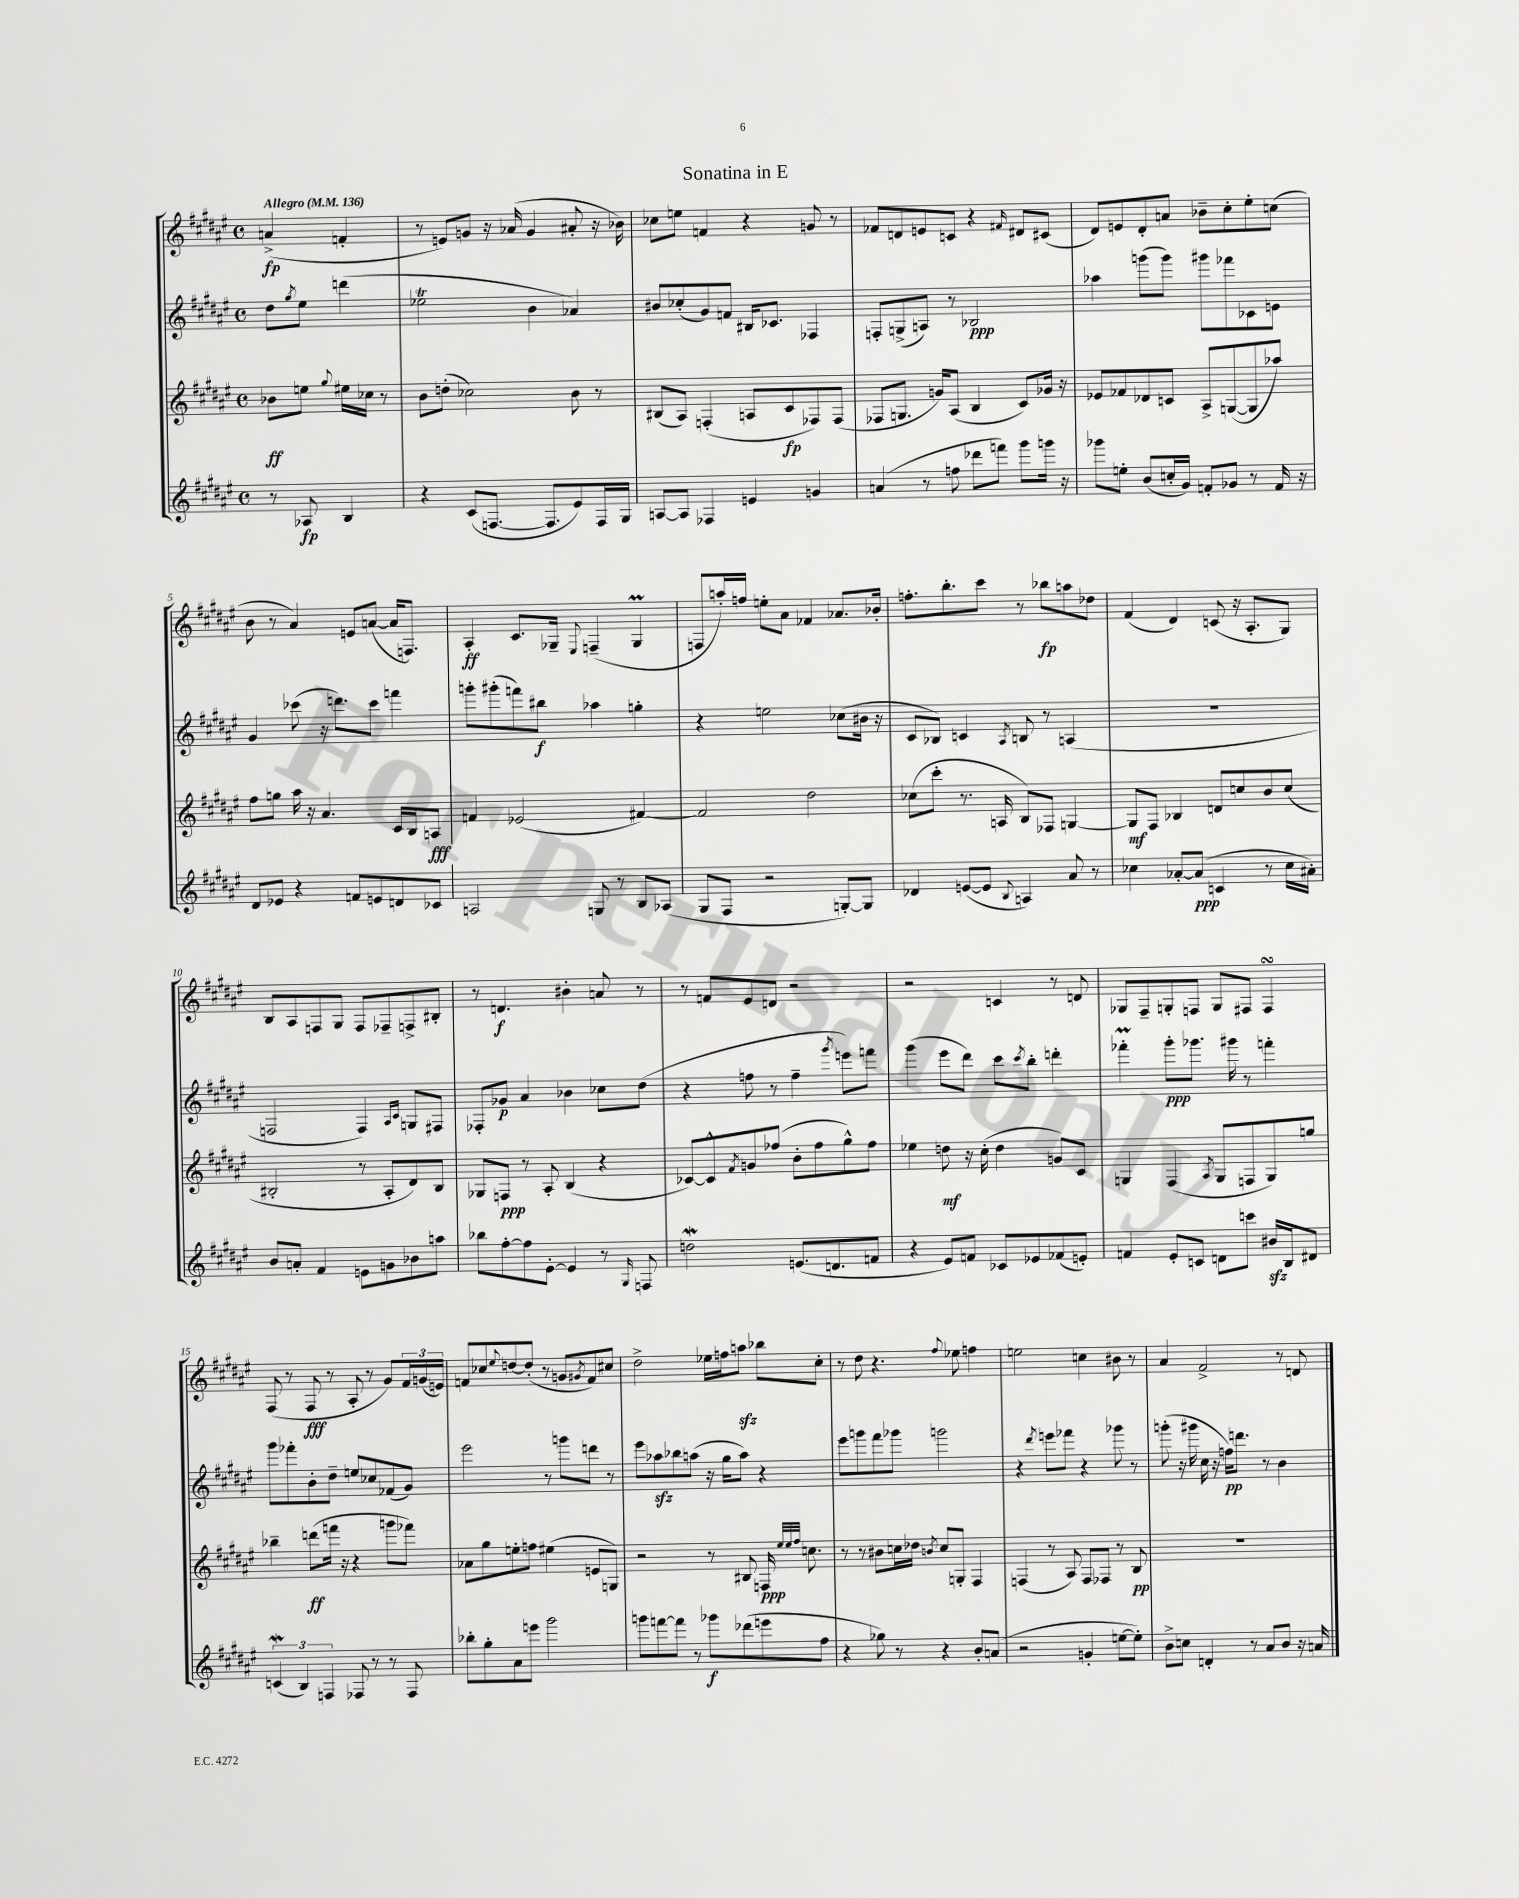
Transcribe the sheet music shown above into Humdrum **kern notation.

**kern	**dynam	**kern	**dynam	**kern	**dynam	**kern	**dynam
*part4	*part4	*part3	*part3	*part2	*part2	*part1	*part1
*staff4	*staff4	*staff3	*staff3	*staff2	*staff2	*staff1	*staff1
*clefG2	*	*clefG2	*	*clefG2	*	*clefG2	*
*k[f#c#g#d#a#e#]	*	*k[f#c#g#d#a#e#]	*	*k[f#c#g#d#a#e#]	*	*k[f#c#g#d#a#e#]	*
*M4/4	*	*M4/4	*	*M4/4	*	*M4/4	*
*met(c)	*	*met(c)	*	*met(c)	*	*met(c)	*
*MM136	*	*MM136	*	*MM136	*	*MM136	*
=	=	=	=	=	=	=	=
!	!	!	!	!	!	!LO:TX:a:B:t=Allegro	!
8r	.	8b-X\L	ff	8dd#\L	.	(4an^/	fp
.	.	.	.	8qgg#/	.	.	.
8A-X/	fp	8een\J	.	8ee#\J	.	.	.
.	.	8qqgg#/	.	.	.	.	.
4B/	.	16ee#X\LL	.	(4dddn\	.	4fn'/	.
.	.	16cc-X\JJ	.	.	.	.	.
.	.	8r	.	.	.	.	.
=1	=1	=1	=1	=1	=1	=1	=1
4r	.	8b\L	.	2ee-XT\	.	8r	.
.	.	(8ddn'\J	.	.	.	8en/L)	.
(8c#/L	.	2cc-X\)	.	.	.	8gn/J	.
[8.Fn/J	.	.	.	.	.	16r	.
.	.	.	.	.	.	(16a-X/	.
.	.	.	.	4b\	.	4g/	.
8.F/L]	.	.	.	.	.	.	.
8e#/)	.	8b\	.	4a-X/)	.	8a#X'/	.
16F/L	.	8r	.	.	.	16r	.
16G#/JJ	.	.	.	.	.	16b-X\)	.
=2	=2	=2	=2	=2	=2	=2	=2
[8An/L	.	(8B#X/L	.	8b#X/L	.	8cc-X\L	.
8A/J]	.	8A#/J)	.	(8cc-X'/	.	8een\J	.
4F-X/	.	(4Fn'/	.	8g#/)	.	4fn/	.
.	.	.	.	8fn/J	.	.	.
4en/	.	8An/L	.	16B#X/KL	.	4r	.
.	.	.	.	8.c-X/J	.	.	.
.	.	8c#/	fp	.	.	.	.
4gn/	.	8F-X/)	.	4F-X/	.	8gn/	.
.	.	(8F-/J	.	.	.	8r	.
=3	=3	=3	=3	=3	=3	=3	=3
(4an/	.	8F-X/L	.	8Fn'/L	.	8f-X/L	.
.	.	8.Gn/J	.	(8Gn^/	.	8dn/	.
8r	.	.	.	8An/J)	.	8en/	.
.	.	16gn/KL)	.	.	.	.	.
8ffn\	.	(8A#/J	.	8r	.	8cn/J	.
8ddd-X\L	.	4B/	.	2B-X/	ppp	4r	.
8fffn\J)	.	.	.	.	.	.	.
.	.	.	.	.	.	16qqf#X/	.
8ggg#\L	.	8c#/L)	.	.	.	8d#X/L	.
16gggn\Jk	.	16g-X/Jk	.	.	.	(8c#X/J	.
16r	.	16r	.	.	.	.	.
=4	=4	=4	=4	=4	=4	=4	=4
8ggg-X\L	.	8e-X/L	.	4aa-X\	.	8d#/L)	.
8een'\J	.	8f-X/	.	.	.	8en/	.
(8b/L	.	8d-X/	.	(8gggn\L	.	8d#'/	.
16ccn'/L	.	8cn/J	.	8ggg\J)	.	8an/J	.
16g#/JJ)	.	.	.	.	.	.	.
8fn'/L	.	8A#^/L	.	8ggg#X\L	.	8b-X~\L	.
8g-X/J	.	([8Gn/	.	8fff-X\	.	8cc#'\	.
8r	.	8G/]	.	8c-X\	.	8ee#'\	.
16f/	.	8aa-X/J)	.	8en\J	.	(8ccn\J	.
16r	.	.	.	.	.	.	.
!!LO:LB:g=z
=5	=5	=5	=5	=5	=5	=5	=5
8d#/L	.	8ff#\L	.	4g#/	.	8b\	.
8e-X/J	.	8ggn\J	.	.	.	8r	.
4r	.	16aa#\	.	(8ccc-X\	.	4a#/)	.
.	.	16r	.	.	.	.	.
.	.	4.a#/	.	16r	.	.	.
.	.	.	.	8.dddn\L)	.	.	.
8fn/L	.	.	.	.	.	8en/L	.
8en/	.	.	.	8ccc-\J	.	([8an/J	.
8dn/	.	16c#/LL	.	4fffn\	.	16a/KL]	.
.	.	16B/J	.	.	.	8.Fn/J)	.
8c-X/J	.	8An/J	fff	.	.	.	.
=6	=6	=6	=6	=6	=6	=6	=6
2An/	.	4fn/	.	8gggn'\L	.	4A#'/	ff
.	.	.	.	(8ggg#X'\	.	.	.
.	.	(2e-X/	.	8fffn\)	.	8.c#/L	.
.	.	.	.	8bb#X\J	f	.	.
.	.	.	.	.	.	16G-X~/Jk	.
.	.	.	.	.	.	8qqE#/	.
8Gn/	.	.	.	4aa-X\	.	(4Fn~/	.
8r	.	.	.	.	.	.	.
8B/L	.	[4f#X/)	.	4ggn'\	.	4G-M/	.
(8A-X/J	.	.	.	.	.	.	.
=7	=7	=7	=7	=7	=7	=7	=7
8G#/L	.	2f#/]	.	4r	.	8Fn/L	.
8F#/J	.	.	.	.	.	16aan'/L)	.
.	.	.	.	.	.	16ffn/JJ	.
2r	.	.	.	2een\	.	8een'\L	.
.	.	.	.	.	.	8a#\J	.
.	.	2dd#\	.	.	.	4f-X/	.
[8Gn'/L)	.	.	.	(8cc-X\L	.	8.a-X/L	.
8G/J]	.	.	.	16b#X\Jk	.	.	.
.	.	.	.	16r	.	16b-X'/Jk	.
=8	=8	=8	=8	=8	=8	=8	=8
4d-X/	.	(8cc-X\L	.	8c#/L	.	8.ffn'\L	.
.	.	8ccc#'\J	.	8B-X/J)	.	.	.
.	.	.	.	.	.	8.bb'\	.
([8en/L	.	8.r	.	4cn/	.	.	.
8e/J]	.	.	.	.	.	8ccc#\J	.
.	.	16An/	.	.	.	.	.
8qqB/	.	.	.	8qA#/	.	.	.
4An/)	.	8B/L)	.	8Bn/	.	8r	.
.	.	8F-X/J	.	8r	.	8bb-X\L	fp
8a#/	.	[4Gn/	.	(4An/	.	8aan\	.
8r	.	.	.	.	.	8dd-X\J	.
=9	=9	=9	=9	=9	=9	=9	=9
4cc-X\	.	8G/L]	mf	1r	.	(4f#/	.
.	.	8F#/J	.	.	.	.	.
[8a-X'/L	.	4B-X/	.	.	.	4d#/)	.
(8a-/J]	ppp	.	.	.	.	.	.
4cn/	.	8dn/L	.	.	.	(8cn/	.
.	.	8ccn/	.	.	.	16r	.
.	.	.	.	.	.	8.A#'/L	.
8r	.	8b/	.	.	.	.	.
16cc-\LL	.	(8cc/J	.	.	.	8G#/J)	.
16a#X'\JJ)	.	.	.	.	.	.	.
!!LO:LB:g=z
=10	=10	=10	=10	=10	=10	=10	=10
8b/L	.	2B#X'/	.	2Fn/	.	8B/L	.
8an'/J	.	.	.	.	.	8A#/	.
4f#/	.	.	.	.	.	8Fn/	.
.	.	.	.	.	.	8G#/J	.
8en\L	.	8r	.	4F/)	.	8F/L	.
8gn\	.	8A#'/L	.	.	.	8F-X~/	.
.	.	.	.	16qqA#/LL	.	.	.
.	.	.	.	16qqc#/JJ	.	.	.
8b-X\	.	8d#/)	.	8Gn/L	.	8Fn^/	.
8aan\J	.	8B#/J	.	8F#X/J	.	8B#X'/J	.
=11	=11	=11	=11	=11	=11	=11	=11
8bb-X\L	.	8G-X/L	.	8F-X'/L	.	8r	.
[8ff#'\	.	8Fn/J	ppp	8g-X/J	p	4.dn/	f
8ff#\]	.	8r	.	4a#/	.	.	.
[8e#'\J	.	8A#'/	.	.	.	.	.
4e#/]	.	(4B/	.	4b-X\	.	4b#X'\	.
8r	.	4r	.	8cc-X\L	.	8an/	.
16qqG#/	.	.	.	.	.	.	.
8Fn/	.	.	.	(8dd#\J	.	8r	.
=12	=12	=12	=12	=12	=12	=12	=12
2ddnw\	.	[8c-X/L)	.	4r	.	8r	.
.	.	8c-^^/]	.	.	.	8fn/L	.
.	.	8qf#/	.	.	.	.	.
.	.	8gn/	.	8ffn\	.	8e#/	.
.	.	(8ff-X/J	.	8r	.	8dn/J	.
(8.en/L	.	8b'\L	.	4ff~\	.	2r	.
.	.	8ff-\	.	.	.	.	.
8.dn/	.	.	.	.	.	.	.
.	.	.	.	8qggg#/	.	.	.
.	.	8gg#^^\)	.	8eeen\L)	.	.	.
8fn/J	.	8ff-\J	.	8fffn\J	.	.	.
=13	=13	=13	=13	=13	=13	=13	=13
4r	.	4ee-X\	.	(4ggg#\	.	2r	.
8e#/L)	.	8ddn\	mf	8eee#\L	.	.	.
8fn/J	.	16r	.	8ddd#\J)	.	.	.
.	.	(16cc#'\	.	.	.	.	.
8c-X/L	.	4dd\	.	8ccc#\L	.	4cn/	.
.	.	.	.	8qccc#/	.	.	.
8e-X/	.	.	.	8bb'\J	.	.	.
(8f-X/	.	8gn/L)	.	4dddn'\	.	8r	.
8en'/J)	.	8c#/J	.	.	.	8dn/	.
=14	=14	=14	=14	=14	=14	=14	=14
4fn/	.	4Gn/	.	4fff-XM'\	.	8G-X/L	.
.	.	.	.	.	.	8F#~/	.
8e#'/L	.	(4F#/	.	8ggg#'\L	ppp	8Gn'/	.
8cn/J	.	.	.	8.ggg-X\J	.	8Fn/J	.
.	.	8qA#/	.	.	.	.	.
8dn\L	.	8G/L	.	.	.	8G/L	.
.	.	.	.	16ggg#X\	.	.	.
8cccn\J	.	8Fn/	.	8r	.	8F#X/J	.
16b#Xzz/LL	.	8G/)	.	4fffn'\	.	4F#sSSs/	.
16B/J	.	.	.	.	.	.	.
8d#X/J	.	8ggn/J	.	.	.	.	.
!!LO:LB:g=z
=15	=15	=15	=15	=15	=15	=15	=15
(6cnw/	.	4bb-X~\	.	8ggg#\L	.	(8F#/	.
.	.	.	.	8fff-X'\	.	8r	.
6B/)	.	.	.	.	.	.	.
.	.	(8dddn\L	ff	8b'\	.	8F#/	fff
6Fn/	.	.	.	.	.	.	.
.	.	16fffn\Jk	.	8dd#~\J	.	8r	.
.	.	16r	.	.	.	.	.
8F-X/	.	4r	.	8een/L	.	8A#'/	.
8r	.	.	.	8cc-X/	.	8r	.
8r	.	8gggn\L	.	(8f-X/	.	8g#/L)	.
8F-/	.	8fff-X\J)	.	8g#/J)	.	24f#/L	.
.	.	.	.	.	.	(24gn/	.
.	.	.	.	.	.	24en/JJ)	.
=16	=16	=16	=16	=16	=16	=16	=16
8bb-X'\L	.	8a-X\L	.	2eee#\	.	8fn/L	.
8gg#'\	.	8gg#\	.	.	.	8cc-X/	.
.	.	.	.	.	.	8qqee#/	.
8a#\	.	8een'\	.	.	.	[8ddn/	.
8eeen\J	.	8ffn\J	.	.	.	(8dd'/J]	.
2ggg#\	.	(4ee#X\	.	8r	.	8r	.
.	.	.	.	8gggn\L	.	8gn/L	.
.	.	.	.	.	.	8qg#X/	.
.	.	8en/L	.	8dddn\J	.	8f/)	.
.	.	8Gn/J)	.	8r	.	8cc#X/J	.
=17	=17	=17	=17	=17	=17	=17	=17
8gggn\L	.	2r	.	8eee#\L	.	2dd#^\	.
[8fffn\	.	.	.	8aa-Xzz\	.	.	.
8fff\J]	.	.	.	8bb-X\	.	.	.
8r	.	.	.	(8aan\J	.	.	.
8ggg-X\L	f	8r	.	16r	.	16ee-X\LL	.
.	.	.	.	16gg#\KL	.	16ffn\J	.
(8ddd-X\	.	8B#X/	.	8aa\J)	.	8aanzz\J	.
8eeen\	.	16Fn/	ppp	4r	.	8bb-X\L	.
.	.	32qqee#/LLL	.	.	.	.	.
.	.	32qqee#/	.	.	.	.	.
.	.	32qqff#/JJJ	.	.	.	.	.
.	.	8.ccn\	.	.	.	.	.
8ff#\J	.	.	.	.	.	8cc#'\J	.
=18	=18	=18	=18	=18	=18	=18	=18
4r	.	8r	.	8eee#\L	.	8r	.
.	.	8r	.	8gggn\	.	8dd#\	.
8gg-X\)	.	8b#X\L	.	8fff#\	.	4.r	.
8r	.	16ccn\L	.	8ggg-X\J	.	.	.
.	.	16dd-X\JJ	.	.	.	.	.
.	.	8qbn/	.	.	.	.	.
4r	.	8cc/L	.	2gggn\	.	.	.
.	.	.	.	.	.	8qqff#/	.
.	.	8Gn'/J	.	.	.	8ee-X\	.
8b'/L	.	4F#/	.	.	.	4ffn\	.
(8an/J	.	.	.	.	.	.	.
=19	=19	=19	=19	=19	=19	=19	=19
2r	.	(4Fn/	.	4r	.	2een\	.
.	.	.	.	8qddd#/	.	.	.
.	.	8r	.	8eeen\L	.	.	.
.	.	8A#/)	.	8fff-X\J	.	.	.
4gn'/	.	8F/L	.	4r	.	4ccn\	.
.	.	8F-X/J	.	.	.	.	.
[8een\L	.	8r	.	8ggg-X\	.	8b#X\	.
8ee'\J])	.	8B/	pp	8r	.	8r	.
=20	=20	=20	=20	=20	=20	=20	=20
8b^\L	.	1r	.	(8gggn'\	.	4a#/	.
8ccn\J	.	.	.	16r	.	.	.
.	.	.	.	16ggg#X\	.	.	.
4dn'/	.	.	.	16cc#\	.	2f#^/	.
.	.	.	.	16r	.	.	.
.	.	.	.	16ffn\KL)	pp	.	.
.	.	.	.	8.dddn\J	.	.	.
8r	.	.	.	.	.	.	.
8a#/L	.	.	.	8r	.	.	.
8b/J	.	.	.	4b\	.	8r	.
16r	.	.	.	.	.	8dn/	.
16an/	.	.	.	.	.	.	.
==	==	==	==	==	==	==	==
*-	*-	*-	*-	*-	*-	*-	*-
